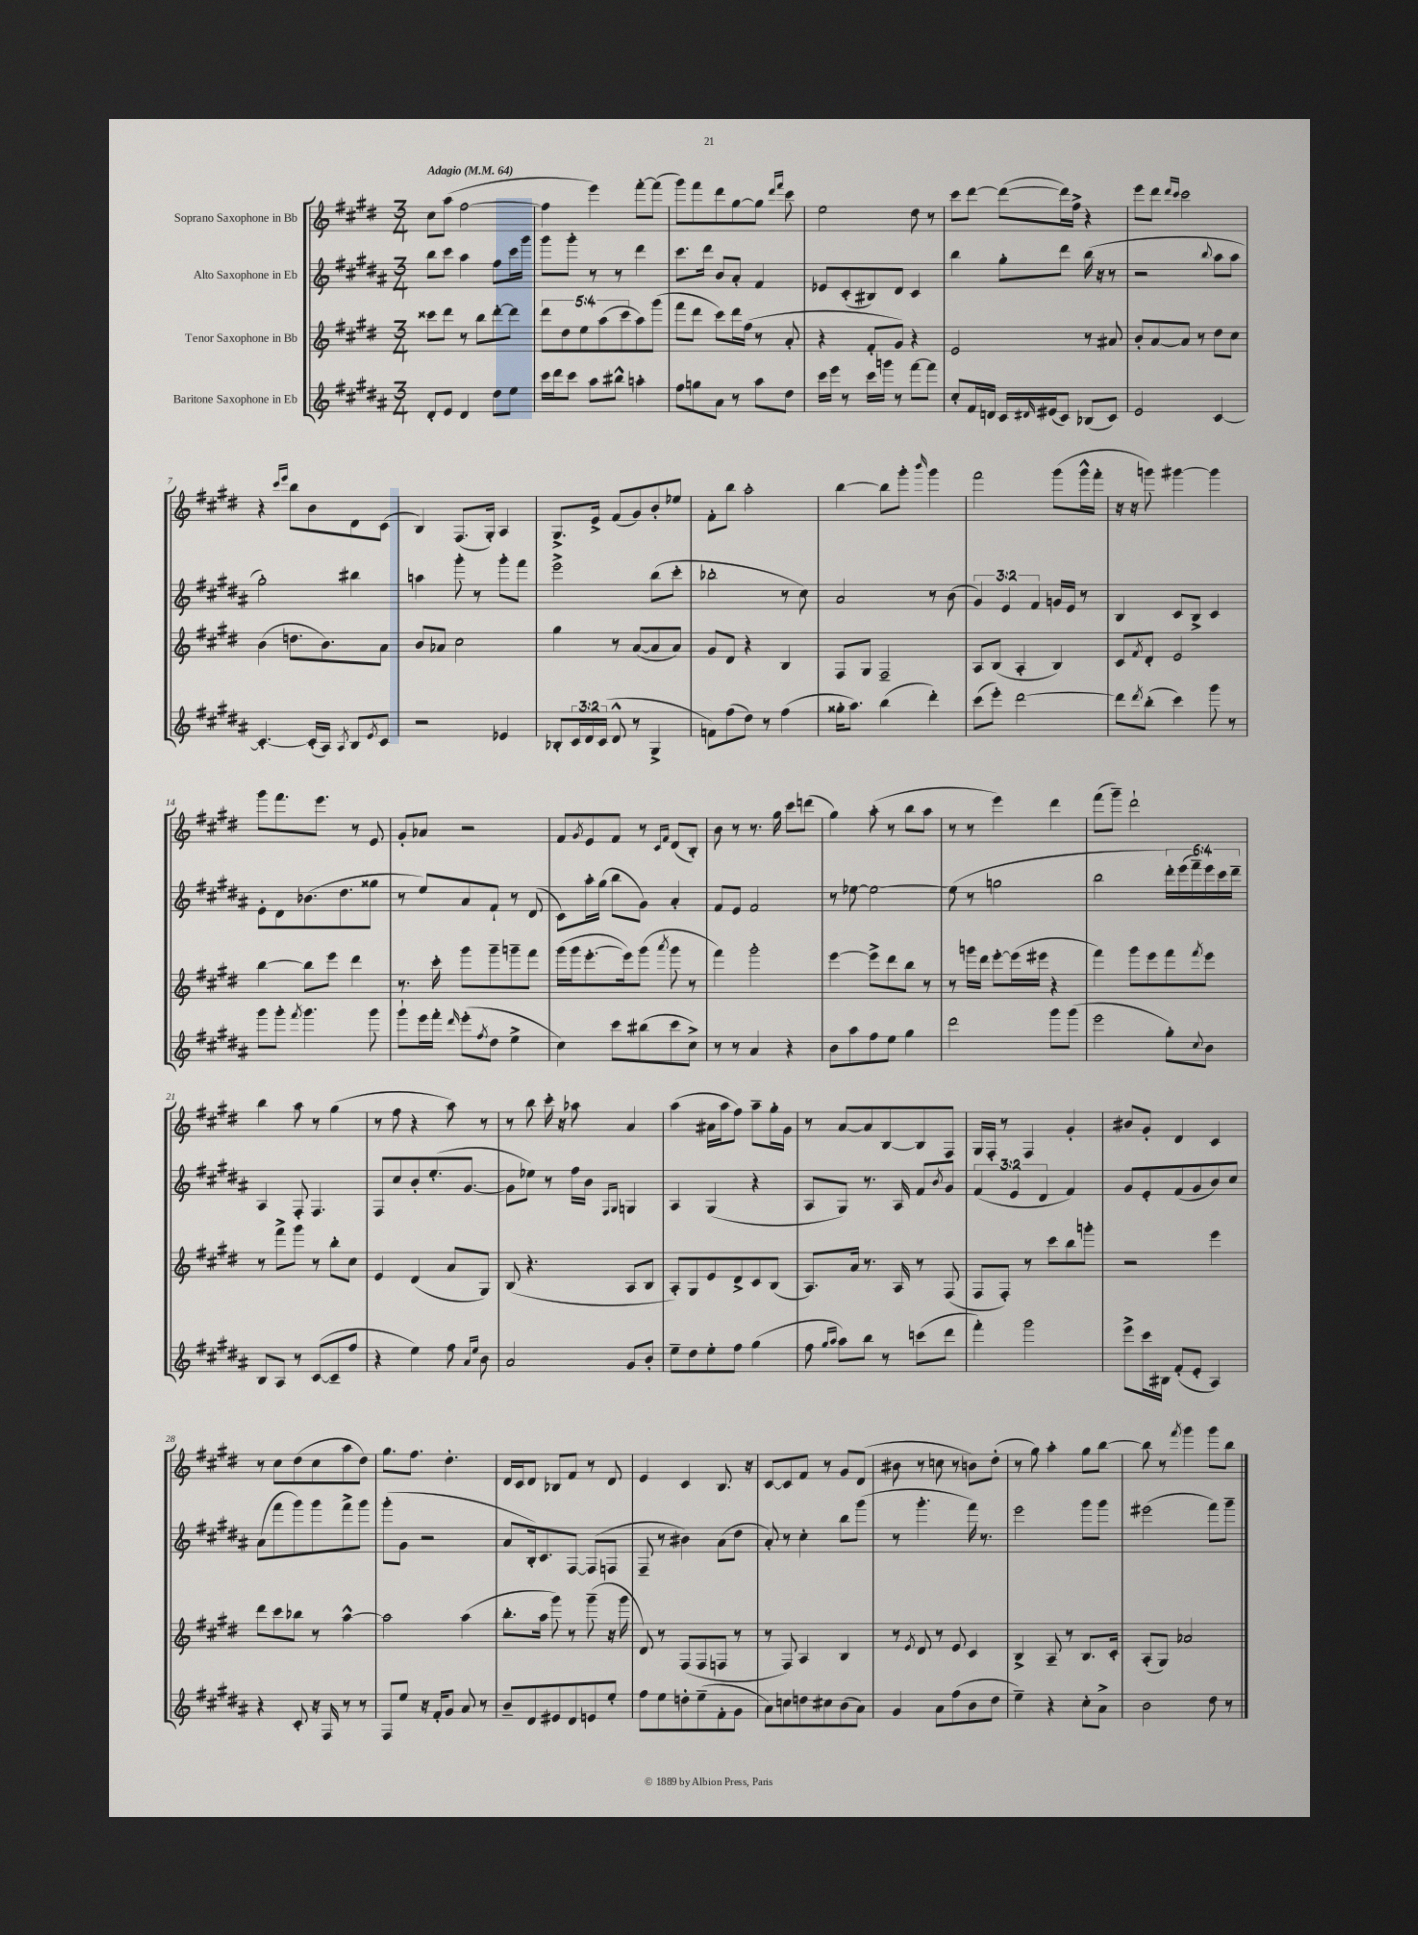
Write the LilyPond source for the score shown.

<<
\new StaffGroup <<
\new Staff = "s0" \with { instrumentName = "Soprano Saxophone in Bb" } {
    \clef treble \key e \major \numericTimeSignature \time 3/4 \tempo "Adagio" 4 = 64
    cis''8 a''8( fis''2~ |
    fis''4 e'''4) fis'''8~-. fis'''8( |
    gis'''8) fis'''8 dis'''8 gis''8~ gis''8 \grace { dis'''16 fis'''16 } cis'''8 |
    e''2 dis''8 r8 |
    cis'''8 dis'''8~ dis'''8~( dis'''16) fis''16-> r4 |
    e'''8 dis'''8 \grace { dis'''16 cis'''16 } cis'''2 |
    r4 \grace { cis'''16 e'''16 } b''8 b'8 dis'8 cis'8( |
    b4) fis8.( gis16-.) a4 |
    gis8.-> e'16-> fis'8( gis'8) b'8-. ees''8 |
    fis'8-. b''8 a''2-. |
    b''4~ b''8 gis'''8-. \grace { b'''16 } gis'''4 |
    fis'''2 gis'''8( gis'''16-^ fis'''16-. |
    r16 r16 g'''8) gis'''4~ gis'''4 |
    gis'''8 fis'''8. e'''8. r8 e'8 |
    gis'8-. aes'8 r2 |
    fis'8 \acciaccatura { gis'8 } e'8 fis'8 r8 \grace { cis'16 fis'16 } dis'8( b8-.) |
    b'8 r8 r8. gis''16 cis'''8 d'''8( |
    gis''4) a''8-.( r8 b''8 a''8 |
    r8 r8 e'''4) dis'''4 |
    fis'''8( gis'''8--) dis'''2-! |
    b''4 a''8 r8 gis''4( |
    r8 fis''8 r4 a''8) r8 |
    r8 b''8 cis'''16-. r16 aes''8 a'4 |
    a''4( ais'16 a''16 fis''8) a''8-- gis''16-. gis'16 |
    r8 a'8~ a'8 b8~ b8 fis8 |
    gis16 fis16-. r8 fis4 gis'4-. |
    bis'8 gis'8-. dis'4 cis'4 |
    r8 cis''8 dis''8( cis''8 a''8 dis''8) |
    gis''8. fis''8. dis''4.-. |
    dis'16 cis'16 dis'8 bes8 fis'8 r8 dis'8 |
    e'4 cis'4 b8. r16 |
    cis'8~ cis'8 fis'8 r8 gis'8 dis'8( |
    bis'8 r8 c''8 r8 b'8) dis''8-.( |
    r8 gis''8) a''4-. gis''8 b''8~ |
    b''8 r8 \acciaccatura { fis'''8 } gis'''4 gis'''8 b''8 \bar "|." |
}
\new Staff = "s1" \with { instrumentName = "Alto Saxophone in Eb" } {
    \clef treble \key b \major \numericTimeSignature \time 3/4 \override Staff.TupletNumber.text = #tuplet-number::calc-fraction-text
    b''8 cis'''8 ais''4 fis''8 cis'''16 gis'''16 |
    gis'''8 gis'''8-. r8 r8 dis'''4 |
    cis'''8. dis'''16 b'8 ais'8-. fis'4 |
    ees'8 cis'8-.( bis8) dis'8 cis'4 |
    b''4 gis''8-. dis'''8 b''16( r16 r8 |
    r2 \appoggiatura { b''8 } ais''8 ais''8 |
    gis''2-.) bis''4 |
    a''4 gis'''8-. r8 gis'''8-. fis'''8 |
    e'''2-> b''8( cis'''8-. |
    bes''2-. r8 cis''8) |
    ais'2 r8 b'8( |
    \tuplet 3/2 { gis'4) e'4 fis'4 } g'16 e'16 r8 |
    b4 cis'8 b8-> cis'4 |
    e'8-. dis'8 bes'8.( dis''8. gisis''8 |
    r8 e''8) ais'8 fis'8-! r8 dis'8( |
    cis'8) ais''16-. gis''16( b''8 gis'8) ais'4-. |
    fis'8 e'8 fis'2 |
    r8 ees''8~ ees''2~ |
    ees''8( r8 g''2 |
    b''2 \tuplet 6/4 { dis'''16-.) e'''16( fis'''16--) e'''16 cis'''16 dis'''16-- } |
    ais4 fis8-. fis4. |
    fis8 cis''8 b'8-. e''8.-.( gis'8.~ |
    gis'8 ees''8) r8 fis''16 b'16 \grace { fis16 gis16 } g4 |
    ais4 gis4( r4 |
    ais8 gis8) r8. ais16 fis'8 \acciaccatura { b'8 } gis'8 |
    \tuplet 3/2 { fis'4( e'4 dis'4 } fis'4) |
    gis'8 e'8-. fis'8( gis'8 b'8) cis''8 |
    ais'8( fis'''8 gis'''8) gis'''8 fis'''8-> gis'''8 |
    gis'''8-.( gis'8 r2 |
    ais'8 b16-.) cis'8. fis8~ fis8( f8 |
    fis8-- r8 bis'4) ais'8( dis''8 |
    ais'8-.) r8 cis''4-. b''8 gis'''8( |
    r8 gis'''4.-. fis'''16) r8. |
    e'''2 gis'''8 gis'''8 |
    eis'''2( fis'''8) gis'''8-- \bar "|." |
}
\new Staff = "s2" \with { instrumentName = "Tenor Saxophone in Bb" } {
    \clef treble \key e \major \numericTimeSignature \time 3/4 \override Staff.TupletNumber.text = #tuplet-number::calc-fraction-text
    cisis'''8 dis'''8 r8 b''8 dis'''8~-. dis'''8 |
    \tuplet 5/4 { dis'''8 dis''8 e''8 a''8( cis'''8 } a''8) gis'''8( |
    fis'''8 dis'''8 cis'''8) dis'''16 fis''16( r8 a'8-. |
    r4 fis'8-. gis'8) r4 |
    e'2 r8 ais'8 |
    b'8-. a'8~ a'8 r8 dis''8 cis''8 |
    b'4( d''8. b'8.) a'8 |
    b'8 aes'8 cis''2 |
    gis''4 r8 a'8~( a'8 a'8) |
    gis'8 dis'8 r4 b4 |
    fis8 gis8 fis2-- |
    a8 b8( a4-. b4) |
    cis'8 \acciaccatura { fis'8 } dis'8-. e'2 |
    b''4~ b''8 e'''8 dis'''4 |
    r8. cis'''16-. gis'''8 gis'''8-- g'''8-- fis'''8 |
    gis'''16( gis'''16 e'''8.~-. e'''16) gis'''8( \acciaccatura { a'''8 } gis'''8 r8 |
    fis'''4) gis'''2-. |
    e'''4~ e'''8-> dis'''8 b''8 r8 |
    r8 g'''16 dis'''16 e'''8~-. e'''16( eis'''16 r4 |
    fis'''4) gis'''8 e'''8 fis'''8 \acciaccatura { fis'''8 } e'''8 |
    r8 fis'''8-> gis'''8 r8 b''8-. cis''8 |
    e'4 dis'4( a'8 gis8) |
    b8( r4. a8 b8 |
    a8-.) gis8 e'8 dis'8-> cis'8 b8( |
    a8.) a'16 r8. a16 r8 fis8( |
    fis8 fis8-.) r8 cis'''8 b''8 g'''8-. |
    r2 e'''4 |
    dis'''8 cis'''8 bes''8 r8 a''4~-^ |
    a''2 a''4( |
    b''8.-. a''16 gis'''8) r8 gis'''8--( r16 gis'''16 |
    dis'8) r8 fis8( fis8 f8 r8 |
    r8 fis8) a4 b4 |
    r8 \acciaccatura { e'8 } dis'8 r8 e'8 cis'4 |
    b4-> a8-- r8 b8. cis'16-. |
    a8-.( gis8) aes'2 \bar "|." |
}
\new Staff = "s3" \with { instrumentName = "Baritone Saxophone in Eb" } {
    \clef treble \key b \major \numericTimeSignature \time 3/4 \override Staff.TupletNumber.text = #tuplet-number::calc-fraction-text
    dis'8-. e'8 dis'4 dis''8 e''8 |
    cis'''16 dis'''16 cis'''8 ais''8 bis''8-^ a''4-. |
    fis''8 g''8 ais'8 r8 ais''8 dis''8 |
    cis'''16 e'''16 r8 cis'''16 g'''16 r8 fis'''8~ fis'''8 |
    cis''8-. fis'16 d'16 cis'16 \grace { dis'16 } eis'16( cis'8) bes8( cis'8) |
    e'2 cis'4~ |
    cis'4.~-. cis'16-.( ais16) \acciaccatura { ais8 } b8 \acciaccatura { e'8 } cis'8 |
    r2 ees'4 |
    bes8-. \tuplet 3/2 { cis'16 dis'16 cis'16( } dis'8-^ r8 gis4-> |
    f'8) fis''8( dis''8) r8 fis''4( |
    gisis''16-. ais''8.) b''4( dis'''4-.) |
    cis'''8( e'''8-.) dis'''2~ |
    dis'''8 \acciaccatura { dis'''8 } b''8-.( cis'''4) gis'''8 r8 |
    gis'''8 gis'''8-. \acciaccatura { fis'''8 } gis'''4. gis'''8 |
    gis'''8-! e'''16 fis'''16-. \grace { dis'''16 } e'''8-.( \acciaccatura { fis''8 } dis''8 e''4-> |
    cis''4) cis'''8 bis''8( cis'''8 cis''8->) |
    r8 r8 ais'4 r4 |
    b'8 ais''8 fis''8 e''8 gis''4 |
    dis'''2 gis'''8 gis'''8( |
    e'''2 gis''8-.) \appoggiatura { cis''8 } b'8 |
    b8 ais8 r8 cis'8~( cis'8-- fis''8 |
    r4 e''4) fis''8 \grace { ais'16 e''16 } b'8 |
    ais'2 gis'8 b'8-. |
    e''8-- dis''8 e''8-. fis''8 gis''4( |
    fis''8 \grace { gis''16 ais''16 } ais''8) b''8 r8 c'''8( dis'''8 |
    fis'''4-.) gis'''2 |
    e'''8-> cis'''16 bis16 fis'8-.( e'8-. ais4) |
    r4 cis'8-. r16 fis16 r8 r8 |
    fis8 e''8 r16 fis'16-. gis'8 ais'8 r8 |
    b'8-- dis'8 eis'8 dis'8 e'8 e''8-. |
    fis''8 e''8 d''8-. e''8--( fis'8-. gis'8 |
    ais'8) c''8 d''8 cis''8 b'8( ais'8) |
    gis'4 ais'8 fis''8( b'8 dis''8 |
    e''4--) r4 cis''8-. ais'8-> |
    b'2 dis''8 r8 \bar "|." |
}
>>
>>
